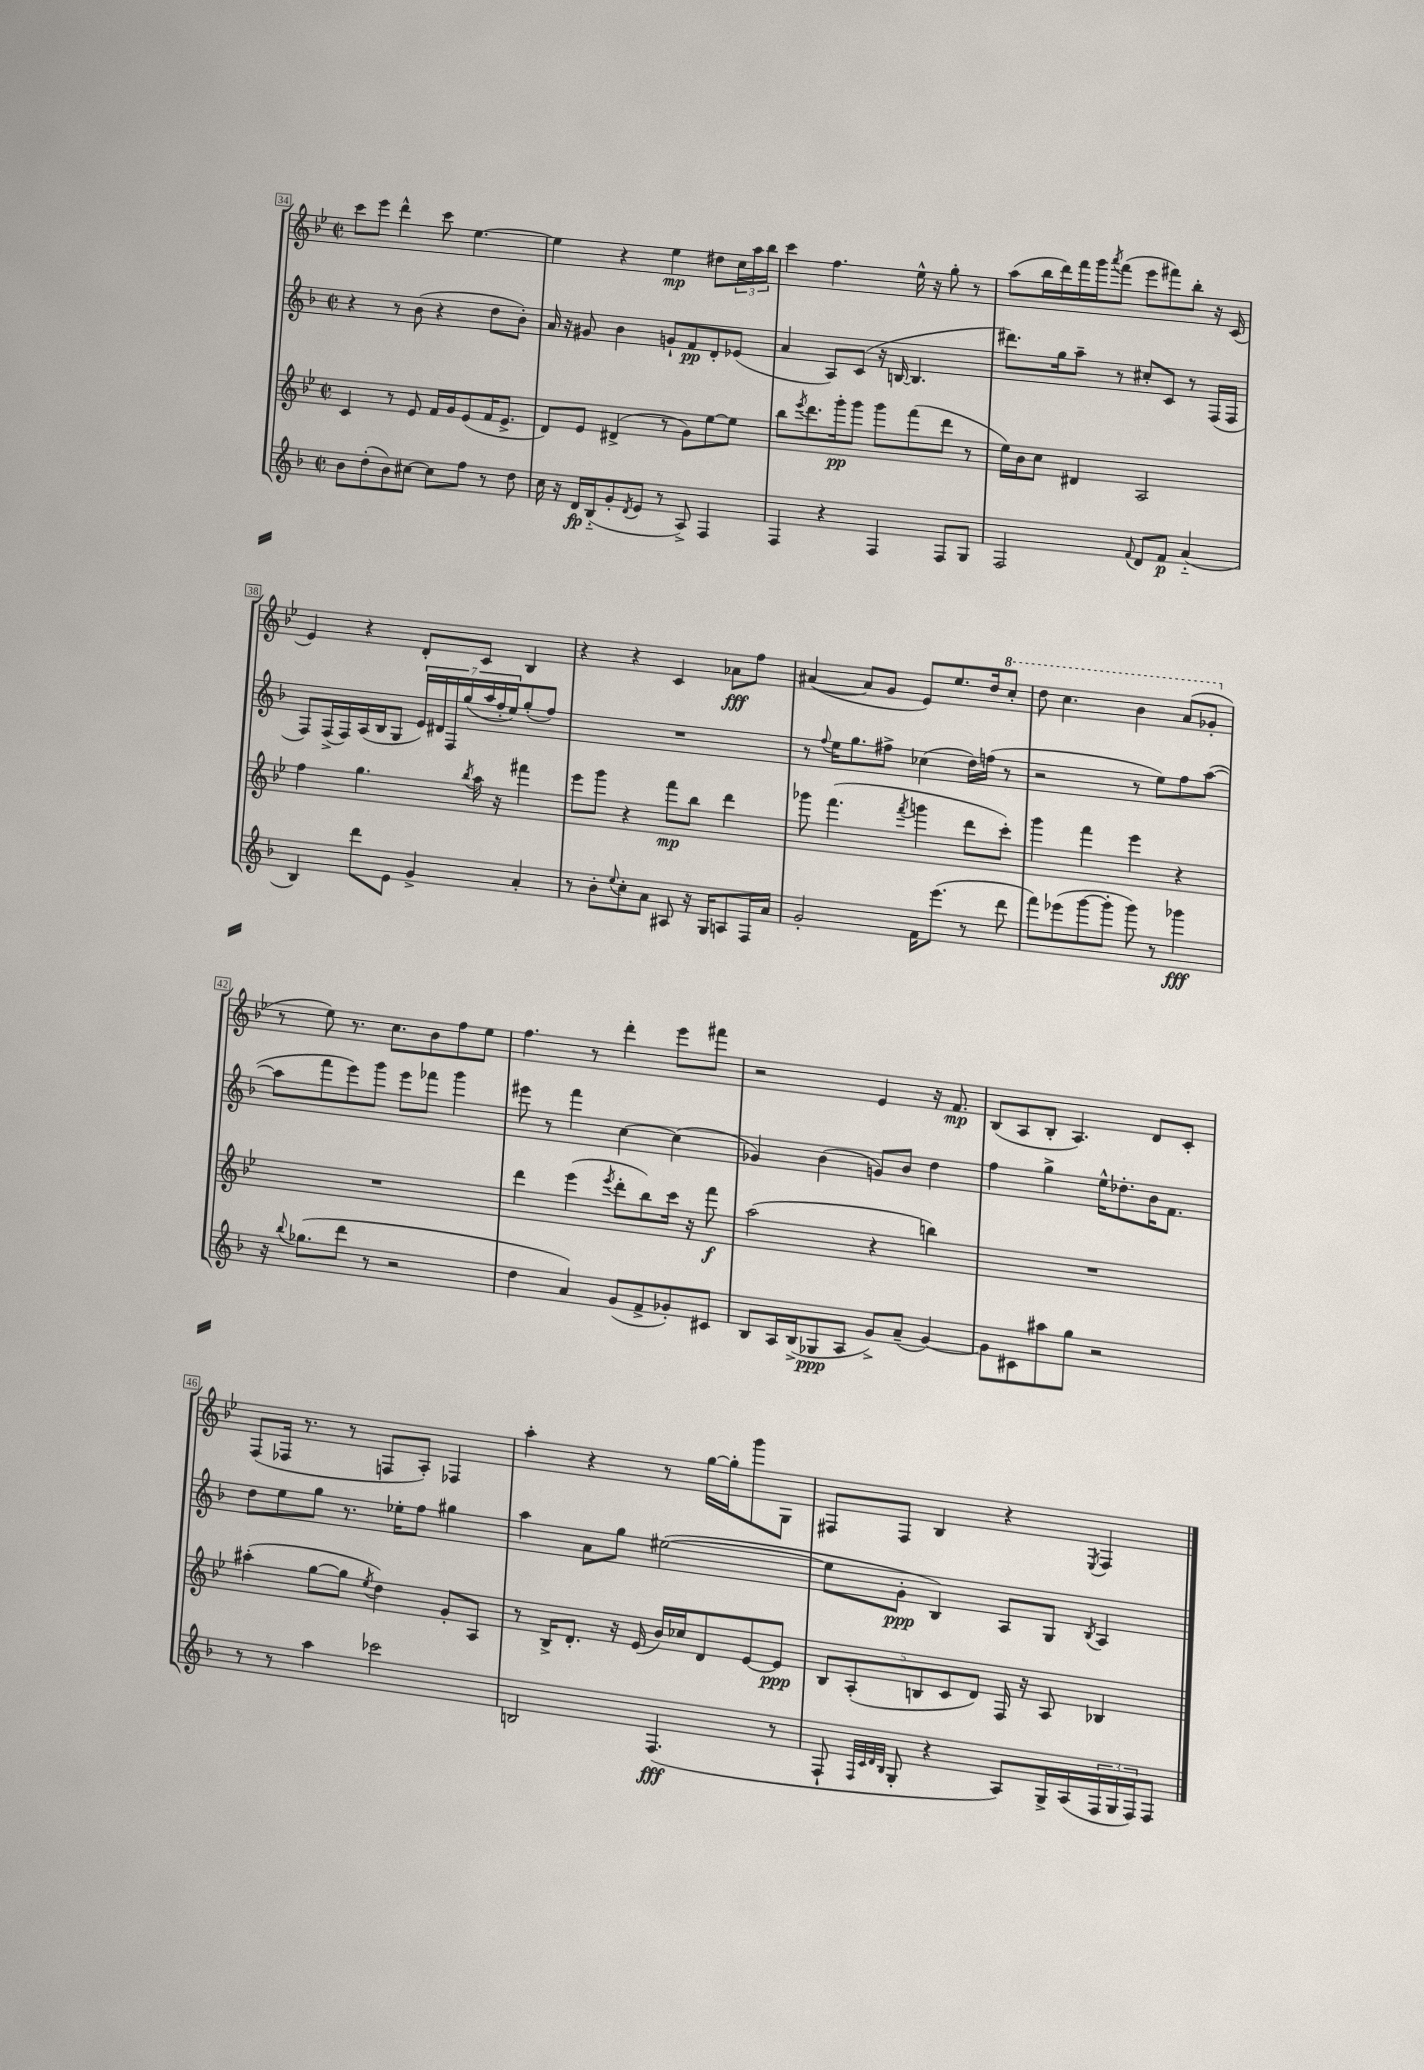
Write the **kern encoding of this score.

**kern	**kern	**kern	**kern
*staff4	*staff3	*staff2	*staff1
*clefG2	*clefG2	*clefG2	*clefG2
*k[b-]	*k[b-e-]	*k[b-]	*k[b-e-]
*M2/2	*M2/2	*M2/2	*M2/2
*met(c|)	*met(c|)	*met(c|)	*met(c|)
8b-	4c	4r	8ccc
(8dd'	.	.	8eee-
8b-)	8r	8r	4ddd^^
[8cc#	8e-	(8b-	.
8cc#]	16f	4r	8ccc
.	16g	.	.
8ff	(8e-	.	[4.ee-
8r	16f	8dd	.
.	8.e-^	.	.
8dd	.	8b-')	.
=	=	=	=
16cc	8d)	16a	4ee-]
16r	.	16r	.
16d	8e-	8g#	.
(16B-'~	.	.	.
8g'	(4d#^	4b-	4r
8qd	.	.	.
8e	.	.	.
8r	8r	8g`	4ee-
8A^)	8g)	8f	.
4F	[8ee-	8d'	8dd#
.	8ee-]	(8e-	24cc
.	.	.	24aa
.	.	.	24bb-
=	=	=	=
4F	8bb-	4a	4ccc
.	8qeee-	.	.
.	8.ddd	.	.
4r	.	8A)	4.ff
.	16ggg'	.	.
.	8ggg	(8c	.
4F	8ggg	16r	.
.	.	[16B	.
.	(8fff	4.B]	16ee-^^
.	.	.	16r
8F	8ddd	.	8gg'
8G	8r	.	8r
=	=	=	=
2F	16ee-)	8.ddd#)	(8aa
.	16b-	.	.
.	8cc	.	16bb-
.	.	16gg	16ddd)
.	4d#	8aa~	16fff
.	.	.	16ggg
.	.	.	8qaaa
.	.	8r	(8fff
8qqf	.	.	.
8d	2A	8cc#'	8eee-
8f	.	8c	8fff#)
(4a'~	.	8r	8bb-'
.	.	(16F	16r
.	.	16F	(16c
=	=	=	=
4B-)	4ff	8F)	4e-)
.	.	(16F^	.
.	.	16F)	.
8ddd	4.gg	(16A	4r
.	.	16B-	.
8e	.	8G	.
4g^	.	28e)	8d'
.	.	28d#	.
.	.	28F	.
.	.	(28gg	.
.	8qbb-	.	.
.	16aa	.	8c
.	.	28aa	.
.	.	28ff'	.
.	16r	.	.
.	.	28ee)	.
4a'	4fff#	(8gg'	4B-
.	.	8ff)	.
=	=	=	=
8r	8eee-	1r	4r
8b-'	8ggg	.	.
8qqee	.	.	.
8cc'	4r	.	4r
8a	.	.	.
8A#	8fff	.	4c
16r	8bb-	.	.
16G	.	.	.
8A	4ddd	.	8a-
16F	.	.	8ff
16a	.	.	.
=	=	=	=
2g'	8ggg-	8r	([4a#
.	.	8qqff	.
.	(4.fff	16ee	.
.	.	8.gg	.
.	.	.	8a#]
.	.	8ff#^	8g
.	8qfff	.	.
16f	4ggg	(4cc-	8e-)
(8.eee	.	.	.
.	.	.	8.ee-
8r	8ddd	16dd)	.
.	.	(16ff	16dd
8ddd	8ccc')	8r	8ccc'
=	=	=	=
8fff)	4ggg	2r	8ddd
(8eee-	.	.	4.ccc
[8ggg	4fff	.	.
8ggg']	.	.	.
8ggg)	4eee-	8r	4bb-
8r	.	8ee)	.
4ggg-	4r	8ff	(8aa
.	.	([8aa	8gg-'
=	=	=	=
16r	1r	8aa]	8r
8qqbb-	.	.	.
(8.gg-	.	.	.
.	.	8fff	8ee-)
8ddd	.	8eee)	8.r
8r	.	8ggg	.
.	.	.	8.cc
2r	.	8eee	.
.	.	8fff-	8b-
.	.	4ggg	8ff
.	.	.	8ee-
=	=	=	=
4dd	4ddd	8eee#	4.ff
.	.	8r	.
4a)	(4eee-	4fff	.
.	.	.	8r
.	8qeee-	.	.
(8g	8ddd'	[4cc	4ddd'
8f^	8bb-)	.	.
8g-')	16ccc	(4cc]	8eee-
.	16r	.	.
8c#	8fff	.	8fff#
=	=	=	=
8B-	(2aa	4g-)	2r
16A	.	.	.
(16B-^	.	.	.
8G-	.	(4b-	.
8A	.	.	.
8g^)	4r	8g)	4e-
(8a~	.	8b-	.
[4g)	4bb)	4dd	16r
.	.	.	8.f
=	=	=	=
8g]	1r	4ff	(8B-
8c#	.	.	8A
8aa#	.	4gg^	8B-'
8gg	.	.	4.A)
2r	.	16ee^^	.
.	.	8.dd-'	.
.	.	16b-	8d
.	.	8.f	.
.	.	.	8c'
=	=	=	=
8r	(4aa#'	8dd	(8F
8r	.	8ee	16F-
.	.	.	8.r
4aa	[8gg	8gg	.
.	8gg]	8.r	8r
.	8qee-	.	.
2ccc-	4dd)	.	8F
.	.	16ee-'	.
.	.	8ff	8A')
.	8g'	4gg#	4F-
.	8A	.	.
=	=	=	=
2B	8r	4aa	4aa'
.	16B-^	.	.
.	8.d'	.	.
.	.	8a	4r
.	16r	8gg	.
.	(16e-	.	.
(4.F	16b-)	([2ee#	8r
.	16cc-	.	.
.	8d	.	[16gg
.	.	.	16gg']
.	[8e-	.	8ggg
8r	8e-]	.	8G
=	=	=	=
8F`	10B-	8ee#]	8F#
.	(10A'	.	.
32qqF	.	.	.
32qqc	.	.	.
32qqd	.	.	.
32qqB-	.	.	.
8G'	.	8g'	8F#
.	10B	.	.
4r	.	4B-)	4B-
.	10c	.	.
.	10d)	.	.
8A)	16F	8A	4r
.	16r	.	.
16G^	8A	8G	.
(16A	.	.	.
.	.	8qB-	8qE-
24F	4B-	4A	4F#
24G	.	.	.
24F)	.	.	.
8F	.	.	.
==	==	==	==
*-	*-	*-	*-
